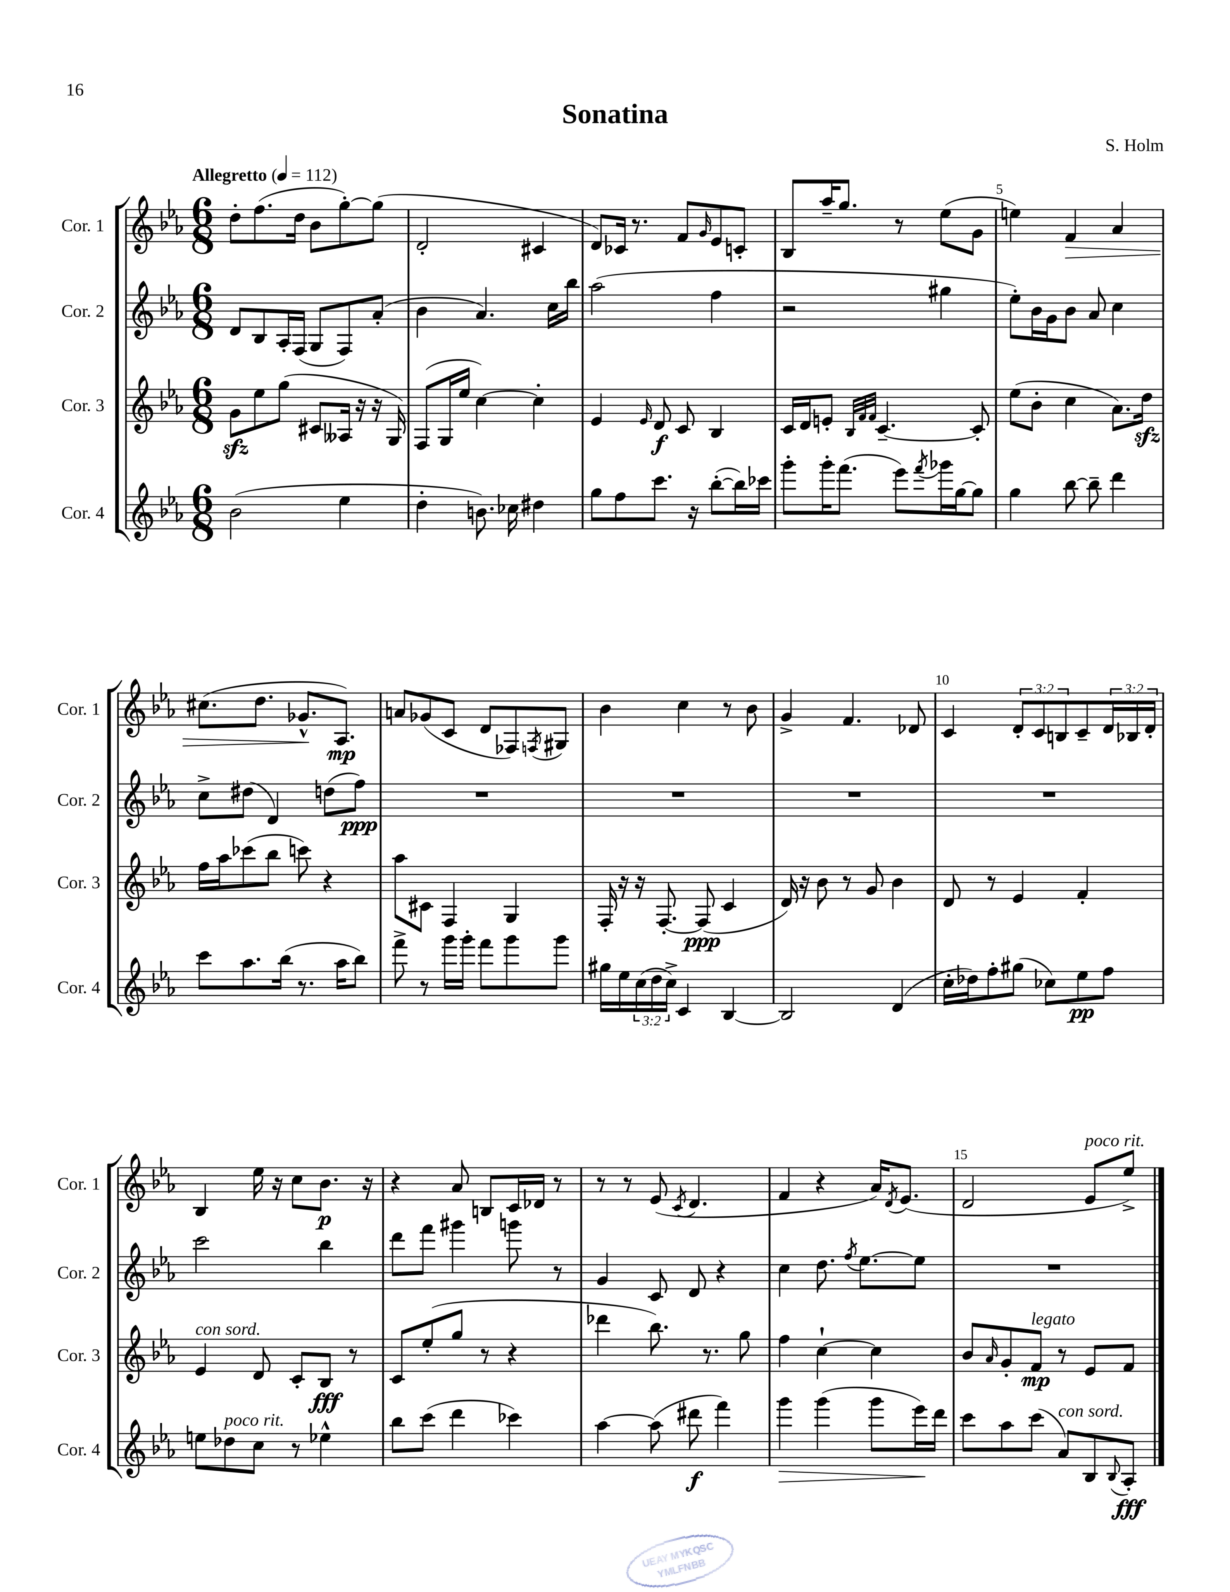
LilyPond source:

\header { title = "Sonatina" composer = "S. Holm" }
<<
\new StaffGroup <<
\new Staff = "s0" \with { instrumentName = "Cor. 1" shortInstrumentName = "Cor. 1" } {
    \clef treble \key ees \major \numericTimeSignature \time 6/8 \override Staff.TupletNumber.text = #tuplet-number::calc-fraction-text \tempo "Allegretto" 4 = 112
    d''8-. f''8.( d''16 bes'8 g''8~-.) g''8( |
    d'2-. cis'4 |
    d'8) ces'16 r8. f'8 \grace { g'16 } ees'8 c'8-. |
    bes8 aes''16-- g''8. r8 ees''8( g'8 |
    e''4) f'4\> aes'4 |
    cis''8.( d''8. ges'8.-^\! aes8.\mp) |
    a'8 ges'8( c'8 d'8 fes8) \acciaccatura { f8 } gis8 |
    bes'4 c''4 r8 bes'8 |
    g'4-> f'4. des'8 |
    c'4 \tuplet 3/2 { d'8-. c'8 b8 } c'8-- \tuplet 3/2 { d'16 bes16 d'16-. } |
    bes4 ees''16 r16 c''8 bes'8.\p r16 |
    r4 aes'8 b8 c'16 des'16 r8 |
    r8 r8 ees'8( \acciaccatura { c'8 } d'4. |
    f'4 r4 aes'16) \acciaccatura { d'8 } ees'8.( |
    d'2 ees'8^\markup { \italic "poco rit." } ees''8->) \bar "|." |
}
\new Staff = "s1" \with { instrumentName = "Cor. 2" shortInstrumentName = "Cor. 2" } {
    \clef treble \key ees \major \numericTimeSignature \time 6/8
    d'8 bes8 aes16-. f16( g8 f8) aes'8-.( |
    bes'4 aes'4.) c''16 bes''16 |
    aes''2( f''4 |
    r2 gis''4 |
    ees''8-.) bes'16 g'16 bes'8 aes'8 c''4 |
    c''8-> dis''8( d'4) d''8( f''8\ppp) |
    R2. |
    R2. |
    R2. |
    R2. |
    c'''2 bes''4 |
    d'''8 f'''8 gis'''4 g'''8 r8 |
    g'4 c'8 d'8 r4 |
    c''4 d''8. \acciaccatura { f''8 } ees''8.~ ees''8 |
    R2. \bar "|." |
}
\new Staff = "s2" \with { instrumentName = "Cor. 3" shortInstrumentName = "Cor. 3" } {
    \clef treble \key ees \major \numericTimeSignature \time 6/8
    g'8\sfz ees''8 g''8( cis'8 aeses16 r16 r16 g16) |
    f8( g16 ees''16 c''4~) c''4-. |
    ees'4 \grace { ees'16 } d'8\f c'8 bes4 |
    c'16 d'16 e'8-. \grace { bes32 f'32 f'32 } c'4.~-- c'8-. |
    ees''8( bes'8-. c''4 aes'8.) d''16\sfz |
    f''16 aes''16 ces'''8( bes''8 c'''8) r4 |
    aes''8 cis'8 f4 g4 |
    f16-. r16 r16 f8.~-. f8\ppp( c'4 |
    d'16) r16 bes'8 r8 g'8 bes'4 |
    d'8 r8 ees'4 f'4-. |
    ees'4^\markup { \italic "con sord." } d'8 c'8-. bes8\fff r8 |
    c'8 ees''8-.( g''8 r8 r4 |
    des'''4 bes''8.) r8. g''8 |
    f''4 c''4~-! c''4 |
    bes'8 \grace { aes'16 } g'8-. f'8\mp^\markup { \italic "legato" } r8 ees'8 f'8 \bar "|." |
}
\new Staff = "s3" \with { instrumentName = "Cor. 4" shortInstrumentName = "Cor. 4" } {
    \clef treble \key ees \major \numericTimeSignature \time 6/8 \override Staff.TupletNumber.text = #tuplet-number::calc-fraction-text
    bes'2( ees''4 |
    d''4-. b'8.) ces''16 dis''4 |
    g''8 f''8 c'''8. r16 bes''8~-.( bes''16) ces'''16 |
    g'''8-. g'''16-. f'''8.( ees'''8) \acciaccatura { f'''8 } ges'''16 g''16~ g''8 |
    g''4 bes''8~ bes''8-- d'''4 |
    c'''8 aes''8. bes''16( r8. aes''16 bes''8) |
    f'''8-> r8 g'''16 g'''16-. f'''8 g'''8 g'''8 |
    gis''16 ees''16 \tuplet 3/2 { c''16( d''16 c''16->) } c'4 bes4~ |
    bes2 d'4( |
    c''16-. des''16) f''8-. gis''8( ces''8) ees''8\pp f''8 |
    e''8 des''8^\markup { \italic "poco rit." } c''8 r8 ees''4-^ |
    bes''8 c'''8( d'''4 ces'''4) |
    aes''4~ aes''8( dis'''8\f f'''4) |
    g'''4\> g'''4( g'''8 ees'''16\!) d'''16 |
    c'''8 aes''8 c'''8( aes'8^\markup { \italic "con sord." }) bes8 \appoggiatura { bes8 } aes8-.\fff \bar "|." |
}
>>
>>
\layout { \context { \Score \override BarNumber.break-visibility = ##(#f #t #t) barNumberVisibility = #(every-nth-bar-number-visible 5) } }
